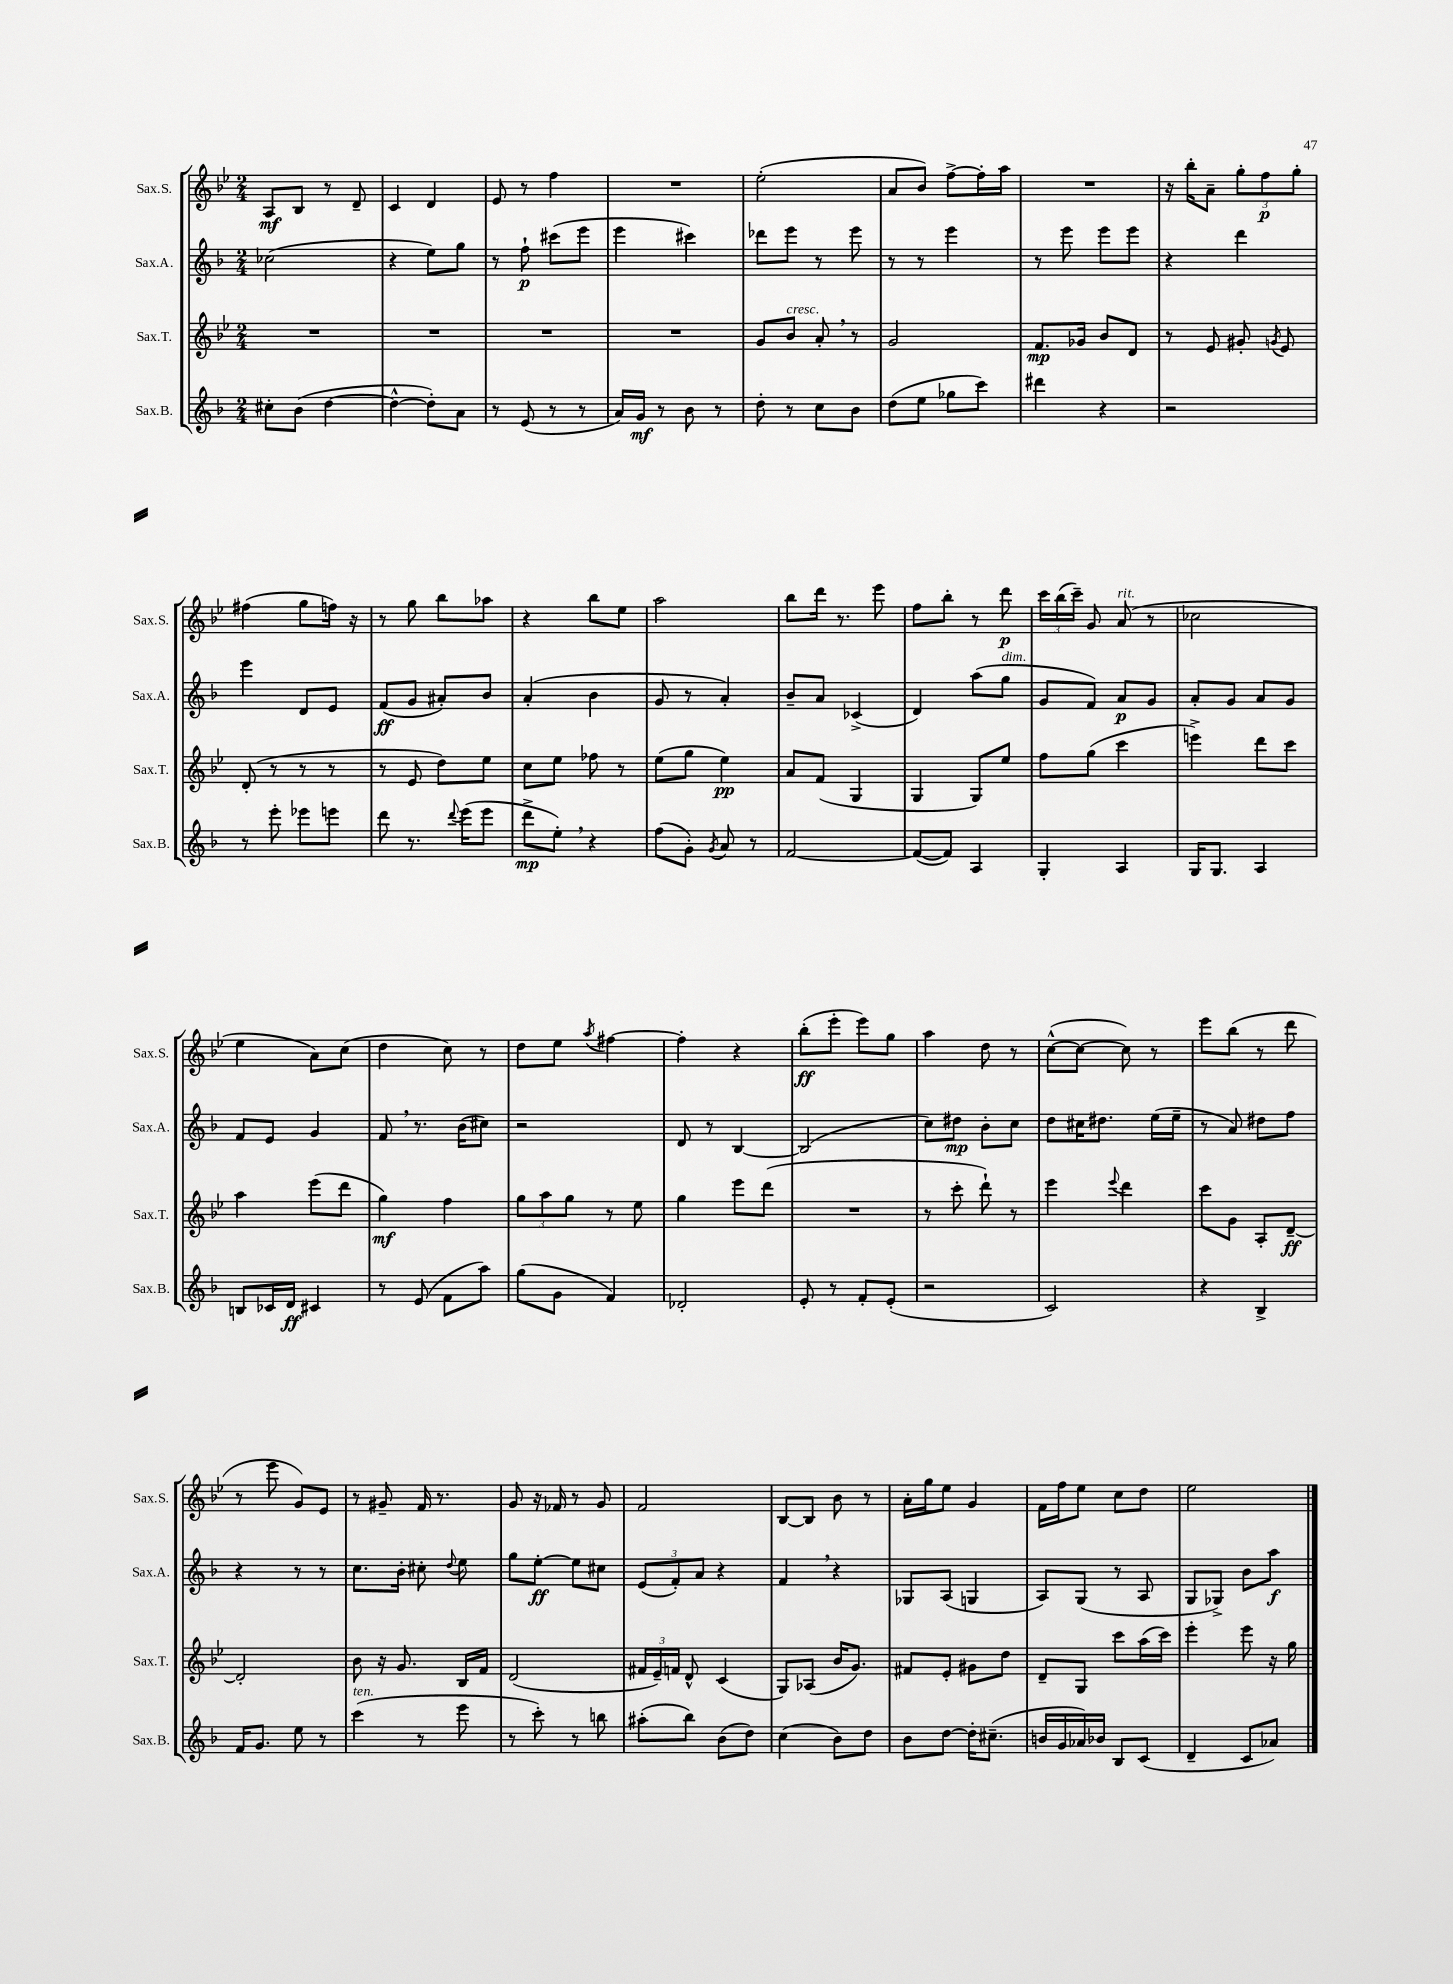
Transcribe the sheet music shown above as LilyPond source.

<<
\new StaffGroup <<
\new Staff = "s0" \with { instrumentName = "Sax.S." shortInstrumentName = "Sax.S." } {
    \clef treble \key bes \major \numericTimeSignature \time 2/4
    \autoBeamOff a8[\mf bes8] r8 d'8-- |
    c'4 d'4 |
    ees'8 r8 f''4 |
    R2 |
    ees''2-.( |
    a'8[ bes'8]) f''8[~-> f''16-. a''16] |
    R2 |
    r16 bes''16[-. a'8]-- \tuplet 3/2 { g''8[-. f''8\p g''8]-. } |
    fis''4( g''8[ f''16]) r16 |
    r8 g''8 bes''8[ aes''8] |
    r4 bes''8[ ees''8] |
    a''2 |
    bes''8[ d'''16] r8. ees'''8 |
    f''8[ bes''8]-. r8 d'''8\p |
    \tuplet 3/2 { c'''16[ bes''16( c'''16]--) } g'8 a'8^\markup { \italic "rit." }( r8 |
    ces''2 |
    ees''4 a'8[) c''8]( |
    d''4 c''8) r8 |
    d''8[ ees''8] \acciaccatura { a''8 } fis''4~ |
    fis''4-. r4 |
    bes''8[-.\ff( ees'''8]-. ees'''8[) g''8] |
    a''4 d''8 r8 |
    c''8[~-^( c''8]~ c''8) r8 |
    ees'''8[ bes''8]( r8 d'''8 |
    r8 ees'''8 g'8[) ees'8] |
    r8 gis'8-- f'16 r8. |
    g'8 r16 fes'16 r8 g'8 |
    f'2 |
    bes8[~ bes8] bes'8 r8 |
    a'16[-. g''16 ees''8] g'4 |
    f'16[ f''16 ees''8] c''8[ d''8] |
    ees''2 \bar "|." |
}
\new Staff = "s1" \with { instrumentName = "Sax.A." shortInstrumentName = "Sax.A." } {
    \clef treble \key f \major \numericTimeSignature \time 2/4
    \autoBeamOff ces''2( |
    r4 e''8[) g''8] |
    r8 f''8-!\p cis'''8[( e'''8] |
    e'''4 cis'''4) |
    des'''8[ e'''8] r8 e'''8 |
    r8 r8 e'''4 |
    r8 e'''8 e'''8[ e'''8] |
    r4 d'''4 |
    e'''4 d'8[ e'8] |
    f'8[\ff( g'8] ais'8[-.) bes'8] |
    a'4-.( bes'4 |
    g'8 r8 a'4-.) |
    bes'8[-- a'8] ces'4->( |
    d'4) a''8[( g''8]^\markup { \italic "dim." } |
    g'8[ f'8]) a'8[\p g'8] |
    a'8[-. g'8] a'8[ g'8] |
    f'8[ e'8] g'4 |
    f'8 \breathe r8. bes'16[( cis''8]) |
    r2 |
    d'8 r8 bes4~ |
    bes2( |
    c''8[) dis''8]\mp bes'8[-. c''8] |
    d''8[ cis''16 dis''8.] e''16[( e''16]-- |
    r8 a'8) dis''8[ f''8] |
    r4 r8 r8 |
    c''8.[ bes'16]-. cis''8-. \appoggiatura { d''8 } e''8 |
    g''8[ e''8]~-.\ff e''8[ cis''8] |
    \tuplet 3/2 { e'8[( f'8-.) a'8] } r4 |
    f'4 \breathe r4 |
    ges8[ a8]( g4 |
    a8[) g8]( r8 a8 |
    g8[ ges8]->) bes'8[ a''8]\f \bar "|." |
}
\new Staff = "s2" \with { instrumentName = "Sax.T." shortInstrumentName = "Sax.T." } {
    \clef treble \key bes \major \numericTimeSignature \time 2/4
    \autoBeamOff R2 |
    R2 |
    R2 |
    R2 |
    g'8[ bes'8]^\markup { \italic "cresc." } a'8-. \breathe r8 |
    g'2 |
    f'8.[\mp ges'16] bes'8[ d'8] |
    r8 ees'8 gis'8-. \acciaccatura { g'8 } ees'8 |
    d'8-.( r8 r8 r8 |
    r8 ees'8 d''8[) ees''8] |
    c''8[ ees''8] fes''8 r8 |
    ees''8[( g''8] ees''4\pp) |
    a'8[ f'8]( g4 |
    g4 g8[) ees''8] |
    f''8[ g''8]( c'''4 |
    e'''4->) d'''8[ c'''8] |
    a''4 ees'''8[( d'''8] |
    g''4\mf) f''4 |
    \tuplet 3/2 { g''8[ a''8 g''8] } r8 ees''8 |
    g''4 ees'''8[ d'''8]( |
    R2 |
    r8 c'''8-. d'''8-!) r8 |
    ees'''4 \appoggiatura { ees'''8 } d'''4 |
    c'''8[ g'8] a8[-. d'8]~--\ff |
    d'2-. |
    bes'8 r16 g'8. bes16[ f'16] |
    d'2( |
    \tuplet 3/2 { fis'16[ ees'16--) f'16] } d'8-^ c'4( |
    g8[) aes8]( bes'16[ g'8.]) |
    fis'8[ ees'8]-. gis'8[ d''8] |
    d'8[-- g8] c'''8[ a''16( c'''16]) |
    ees'''4-. ees'''8 r16 g''16 \bar "|." |
}
\new Staff = "s3" \with { instrumentName = "Sax.B." shortInstrumentName = "Sax.B." } {
    \clef treble \key f \major \numericTimeSignature \time 2/4
    \autoBeamOff cis''8[-. bes'8]( d''4~ |
    d''4~-^ d''8[-.) a'8] |
    r8 e'8( r8 r8 |
    a'16[) g'16]\mf r8 bes'8 r8 |
    d''8-. r8 c''8[ bes'8] |
    d''8[( e''8] ges''8[ c'''8]) |
    dis'''4 r4 |
    r2 |
    r8 e'''8-. ees'''8[ e'''8] |
    d'''8 r8. \appoggiatura { d'''8 } e'''16[( e'''8] |
    d'''8[->\mp e''8]-.) \breathe r4 |
    f''8[( g'8]-.) \acciaccatura { g'8 } a'8 r8 |
    f'2~ |
    f'8[~( f'8]) a4 |
    g4-. a4 |
    g16[ g8.] a4 |
    b8[ ces'16 d'16]\ff cis'4 |
    r8 e'8( f'8[ a''8]) |
    g''8[( g'8] f'4) |
    des'2-. |
    e'8-. r8 f'8[-. e'8]-.( |
    r2 |
    c'2) |
    r4 bes4-> |
    f'16[ g'8.] e''8 r8 |
    c'''4^\markup { \italic "ten." }( r8 e'''8 |
    r8 c'''8-.) r8 b''8 |
    ais''8[-.( bes''8]) bes'8[( d''8]) |
    c''4( bes'8[) d''8] |
    bes'8[ d''8]~ d''16[-. cis''8.]--( |
    b'16[ g'16 aes'16) bes'16] bes8[ c'8]( |
    d'4-- c'8[ aes'8]) \bar "|." |
}
>>
>>
\layout { \context { \Score \remove "Bar_number_engraver" } }
